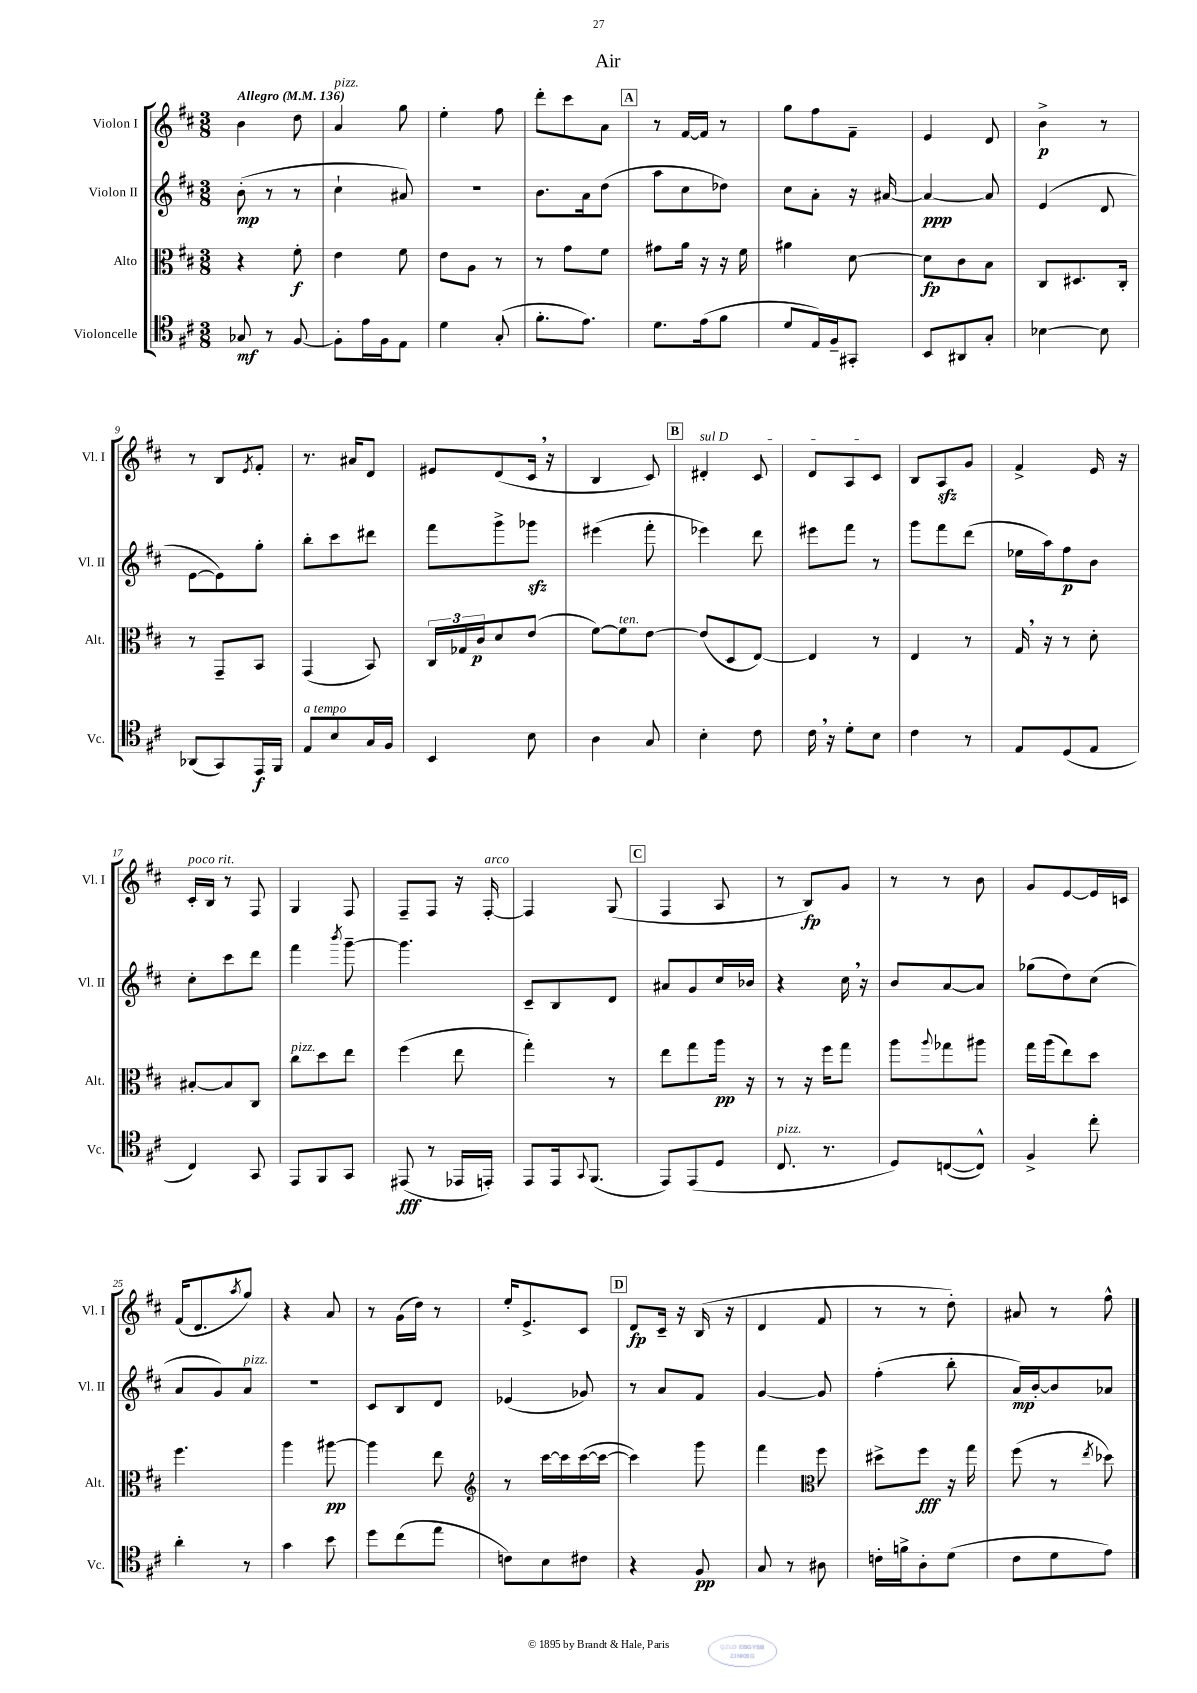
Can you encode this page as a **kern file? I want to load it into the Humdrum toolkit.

**kern	**kern	**kern	**kern
*staff4	*staff3	*staff2	*staff1
*clefC4	*clefC3	*clefG2	*clefG2
*k[f#c#]	*k[f#c#]	*k[f#c#]	*k[f#c#]
*M3/8	*M3/8	*M3/8	*M3/8
*MM136	*MM136	*MM136	*MM136
8G-	4r	(8b'	4b
8r	.	8r	.
[8F#	8f#'	8r	8dd
=	=	=	=
8F#']	4e	4cc#`	4a
16e	.	.	.
16F#	.	.	.
8E	8f#	8a#)	8gg
=	=	=	=
4d	8e	4.r	4ee'
.	8A	.	.
(8G'	8r	.	8ff#
=	=	=	=
8.f#'	8r	8.b	8ddd'
.	8g	.	8ccc#
8.e)	.	16a	.
.	8f#	(8dd	8a
=	=	=	=
8.d	8g#	8aa	8r
.	16a	8cc#	[16f#
(16e	16r	.	16f#]
8f#	16r	8dd-)	8r
.	16f#	.	.
=	=	=	=
8d	4a#	8cc#	8gg
16E)	.	8a'	8ff#
16F#~	.	.	.
8GG#'	[8d	16r	8f#~
.	.	[16a#	.
=	=	=	=
8BB	8d]	4a#_	4e
8AA#	8c#	.	.
8G'	8B	8a#]	8d
=	=	=	=
[4B-	8C#	(4e	4b^
.	8.D#	.	.
8B-]	.	8d	8r
.	16C#'	.	.
=	=	=	=
(8AA-	8r	[8e	8r
8GG)	8GG~	8e])	8B
.	.	.	8qe
16EE	8BB	8gg'	8f#'
16FF#	.	.	.
=	=	=	=
8E	(4GG	8bb'	8.r
8B	.	8ccc#	.
.	.	.	16a#
16G	8BB)	8ddd#	8d
16F#	.	.	.
=	=	=	=
4BB	24C#	8fff#	8e#
.	24G-	.	.
.	24c#	.	.
.	8d	8ggg^	(8d
8B	(8e	8ggg-	16c#
.	.	.	16r
=	=	=	=
4A	[8f#)	(4eee#	4B
.	8f#]	.	.
8G	[8e	8fff#'	8c#)
=	=	=	=
4B'	(8e]	4eee-)	4d#'
.	8D	.	.
8c#	[8E)	8ddd	8c#
=	=	=	=
16c#	4E]	8eee#	8d
16r	.	.	.
8d'	.	8fff#	8A
8B	8r	8r	8c#
=	=	=	=
4c#	4E	8ggg	8B
.	.	8fff#	8A
8r	8r	(8ddd	8g
=	=	=	=
8E	16G	16ee-	4f#^
.	16r	16aa)	.
(8D	8r	8ff#	.
8E	8d'	8b	16e
.	.	.	16r
=	=	=	=
4C#)	[8B#'	8cc#'	16c#'
.	.	.	16B
.	8B#]	8ccc#	8r
8GG	8C#	8ddd	8F#
=	=	=	=
8EE	8cc#	4fff#	4G
8FF#	8dd	.	.
.	.	8qbbb	.
8GG	8ee	[8ggg~	8F#
=	=	=	=
(8EE#	(4ff#	4.ggg]	8F#~
8r	.	.	8F#
16EE-	8ee	.	16r
16EE')	.	.	[16F#'
=	=	=	=
8EE	4gg')	8c#~	4F#]
16EE	.	8B	.
8qqGG	.	.	.
(8.FF#	.	.	.
.	8r	8d	(8G
=	=	=	=
8EE)	8ee	8a#	4F#
(8EE	8gg	8g	.
8D	16aa	16cc#	8A
.	16r	16b-	.
=	=	=	=
8.C#	8r	4r	8r
.	16r	.	8B)
8.r	16ff#	.	.
.	8gg	16cc#	8g
.	.	16r	.
=	=	=	=
8D)	8aa	8b	8r
.	8qqaa	.	.
([8C	8gg-	[8a	8r
8C^^])	8aa#	8a]	8b
=	=	=	=
4F#^	16gg	(8gg-	8g
.	(16aa	.	.
.	8ee)	8dd)	[8e
8cc#'	8dd	(8cc#	16e]
.	.	.	16c
=	=	=	=
4a'	4.ff#	8a	(16f#
.	.	.	8.d
.	.	8g)	.
.	.	.	8qaa
8r	.	8a	8gg)
=	=	=	=
4g	4aa	4.r	4r
8b	[8aa#	.	8a
=	=	=	=
8dd	4aa#]	8c#	8r
(8cc#	.	8B	(16g
.	.	.	16dd)
8ee	8ee	8d	8r
=	=	=	=
*	*clefG2	*	*
8c)	8r	(4e-	16ee'
.	.	.	8.e^
8B	[16ccc#	.	.
.	16ccc#]	.	.
8c#	([16ccc#	8g-)	8c#
.	16ccc#_	.	.
=	=	=	=
4r	4ccc#])	8r	8d
.	.	8a	16c#~
.	.	.	16r
8F#	8ggg	8f#	(16B
.	.	.	16r
=	=	=	=
8G	4fff#	[4g	4d
8r	.	.	.
*	*clefC3	*	*
8A#	8ff#	8g]	8f#
=	=	=	=
16c'	8dd#^	(4ff#'	8r
16f^	.	.	.
8A'	8ff#	.	8r
(8d	16r	8bb'	8dd')
.	16gg	.	.
=	=	=	=
8c#	(8ff#	16a)	8a#
.	.	[16b'	.
8d	8r	8b]	8r
.	8qee	.	.
8e)	8dd-)	8a-	8ff#^^
==	==	==	==
*-	*-	*-	*-
